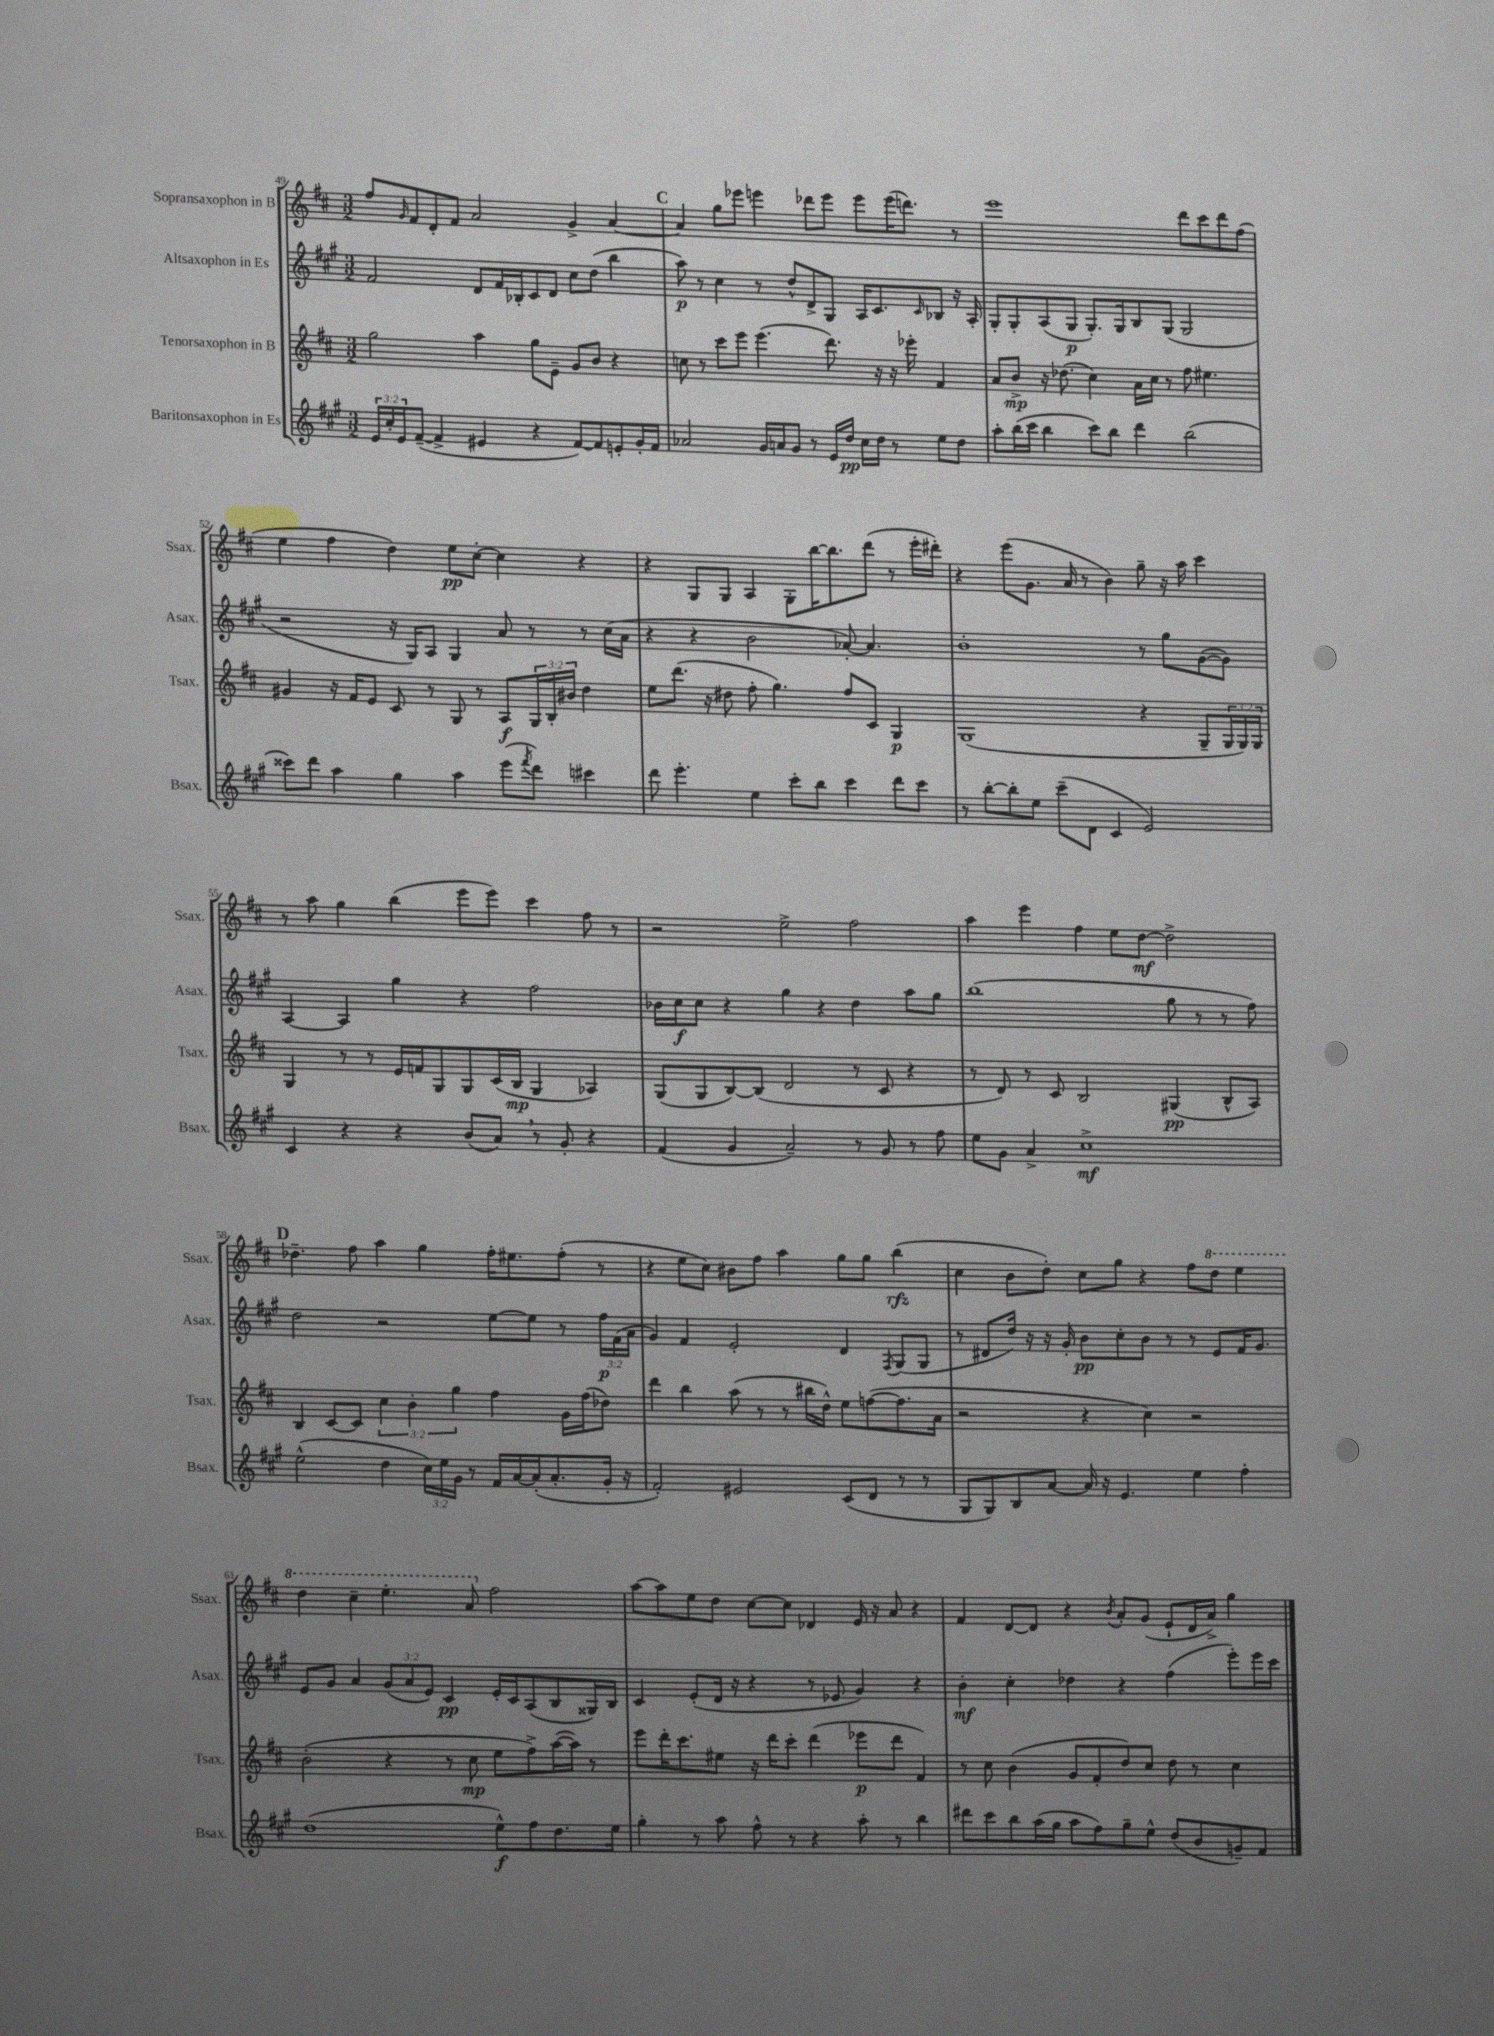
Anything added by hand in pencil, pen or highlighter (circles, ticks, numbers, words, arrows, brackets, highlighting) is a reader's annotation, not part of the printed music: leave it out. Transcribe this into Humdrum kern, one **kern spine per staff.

**kern	**dynam	**kern	**dynam	**kern	**dynam	**kern	**dynam
*part4	*part4	*part3	*part3	*part2	*part2	*part1	*part1
*staff4	*staff4	*staff3	*staff3	*staff2	*staff2	*staff1	*staff1
*I"Baritonsaxophon in Es	*	*I"Tenorsaxophon in B	*	*I"Altsaxophon in Es	*	*I"Sopransaxophon in B	*
*I'Bsax.	*	*I'Tsax.	*	*I'Asax.	*	*I'Ssax.	*
*clefG2	*	*clefG2	*	*clefG2	*	*clefG2	*
*k[f#c#g#]	*	*k[f#c#]	*	*k[f#c#g#]	*	*k[f#c#]	*
*M3/2	*	*M3/2	*	*M3/2	*	*M3/2	*
=49	=49	=49	=49	=49	=49	=49	=49
24e/LL	.	2gg\	.	2f#/	.	8ff#/L	.
24cc#'/	.	.	.	.	.	.	.
24e/J	.	.	.	.	.	.	.
.	.	.	.	.	.	16qqg/	.
([8f#~/J	.	.	.	.	.	8f#/	.
4f#^/]	.	.	.	.	.	8d'/	.
.	.	.	.	.	.	8f#/J	.
4e#X/	.	4aa\	.	8d/L	.	2a/	.
.	.	.	.	16f#/L	.	.	.
.	.	.	.	16B-X'/J	.	.	.
4r	.	8gg\L	.	8c#/	.	.	.
.	.	8e~\J	.	8d/J	.	.	.
[8f#/L)	.	8g/L	.	8cc#\L	.	4g^/	.
8f#/]	.	8b/J	.	(8dd\J	.	.	.
8en'/	.	4r	.	4bb\	.	[4a/	.
16g#'/L	.	.	.	.	.	.	.
16f#/JJ	.	.	.	.	.	.	.
!!LO:REH:place=s1:t=C
=50	=50	=50	=50	=50	=50	=50	=50
2a-X/	.	8ccn\	.	8aa\)	p	4a/]	.
.	.	8r	.	8r	.	.	.
.	.	8ccc#\L	.	4cc#\	.	8gg\L	.
.	.	8eee\J	.	.	.	8eee-X\J	.
16g#/LL	.	(4.eee\	.	8r	.	4eeen\	.
16an/J	.	.	.	.	.	.	.
8g#/J	.	.	.	8dd^^/L	.	.	.
8r	.	.	.	8d^/	.	8ddd-X\L	.
16e/LL	.	8.ddd\)	.	8G#/J	.	8eee\J	.
16dd/JJ	pp	.	.	.	.	.	.
16cc#\LL	.	.	.	16A/KL	.	8eee\L	.
16dd\JJ	.	16r	.	8.c#/	.	.	.
8r	.	16r	.	.	.	(16eee\K	.
.	.	16eee-X'\	.	.	.	8.dddn\J)	.
.	.	.	.	16qqc#/	.	.	.
8ee\L	.	4f#/	.	8B-X/J	.	.	.
8dd\J	.	.	.	16r	.	8r	.
.	.	.	.	16A'/	.	.	.
=51	=51	=51	=51	=51	=51	=51	=51
8aa'\L	.	8a/L	.	8G#'/L	.	1eee	.
(16bb\L	.	8b^/J	mp	8G#'/	.	.	.
16ccc#\JJ	.	.	.	.	.	.	.
4bb\	.	16r	.	(8A/	.	.	.
.	.	(8.dd-X\	.	.	.	.	.
.	.	.	.	8G#/J	p	.	.
8ccc#\L)	.	4cc#\)	.	8.G#'/L)	.	.	.
8bb\J	.	.	.	.	.	.	.
.	.	.	.	16G#/k	.	.	.
4ddd\	.	16a\LL	.	8B/	.	.	.
.	.	16cc#\JJ	.	.	.	.	.
.	.	8r	.	(8G#/J	.	.	.
(2bb\	.	8ff#\	.	2G#/	.	8ddd\L	.
.	.	4.ee#X\	.	.	.	8ccc#\	.
.	.	.	.	.	.	8ddd\	.
.	.	.	.	.	.	(8ff#\J	.
!!LO:LB:g=z
=52	=52	=52	=52	=52	=52	=52	=52
8ccc##X\L)	.	4g#X/	.	2r	.	4ee\	.
8ddd\J	.	.	.	.	.	.	.
4aa\	.	16r	.	.	.	4ff#\	.
.	.	16f#/KL	.	.	.	.	.
.	.	8e/J	.	.	.	.	.
4gg#\	.	8c#/	.	16r	.	4dd\)	.
.	.	.	.	16G#/KL)	.	.	.
.	.	8r	.	8A/J	.	.	.
4aa\	.	8G/	.	4G#/	.	8ee\L	pp
.	.	8r	.	.	.	[8cc#'\J	.
(8eee\L	.	8A/L	f	8a/	.	4cc#\]	.
8qfff#/	.	.	.	.	.	.	.
8ddd\J)	.	24G/L	.	8r	.	.	.
.	.	24B'/	.	.	.	.	.
.	.	24b#X/JJ	.	.	.	.	.
4ccc#X\	.	4dd\	.	8r	.	4r	.
.	.	.	.	(16cc#\LL	.	.	.
.	.	.	.	16a\JJ	.	.	.
=53	=53	=53	=53	=53	=53	=53	=53
8ddd\	.	8ee\L	.	4r	.	4r	.
4.eee'\	.	(8.ddd\J	.	.	.	.	.
.	.	.	.	4r	.	8G/L	.
.	.	16r	.	.	.	.	.
.	.	8dd#X\	.	.	.	8G/J	.
4ee\	.	8ff#'\	.	2b\	.	4A/	.
.	.	4.gg\)	.	.	.	.	.
8ccc#'\L	.	.	.	.	.	8G'\L	.
8bb\J	.	.	.	.	.	[16bb\K	.
.	.	.	.	.	.	8.bb\]	.
4ccc#\	.	8ff#/L	.	[8a-X'/)	.	.	.
.	.	8c#/J	.	4.a-/]	.	(8ddd\J	.
8ddd\L	.	4G/	p	.	.	8r	.
8ccc#\J	.	.	.	.	.	16eee'\LL	.
.	.	.	.	.	.	16ddd#X'\JJ)	.
=54	=54	=54	=54	=54	=54	=54	=54
8r	.	(1G	.	1b'	.	4r	.
[8bb'\L	.	.	.	.	.	.	.
8bb'\]	.	.	.	.	.	(8eee\L	.
8ee\J	.	.	.	.	.	8.g\J	.
(8ccc#~\L	.	.	.	.	.	.	.
.	.	.	.	.	.	16a/	.
8d\J	.	.	.	.	.	8r	.
4c#/	.	.	.	.	.	4b\)	.
2e/)	.	4r	.	8r	.	8gg~\	.
.	.	.	.	8gg#\L	.	16r	.
.	.	.	.	.	.	16aa\	.
.	.	8G~/L	.	([8g#\	.	4ccc#\	.
.	.	24G/L	.	8g#\J])	.	.	.
.	.	24G/)	.	.	.	.	.
.	.	24G/JJ	.	.	.	.	.
!!LO:LB:g=z
=55	=55	=55	=55	=55	=55	=55	=55
4c#/	.	4G/	.	[4A/	.	8r	.
.	.	.	.	.	.	8aa\	.
4r	.	8r	.	4A/]	.	4gg\	.
.	.	8r	.	.	.	.	.
4r	.	16e/LL	.	4gg#\	.	(4bb\	.
.	.	16fn/J	.	.	.	.	.
.	.	8G/	.	.	.	.	.
(8b/L	.	8G/	.	4r	.	8eee\L	.
8a,/J)	.	(16c#/L	.	.	.	8eee\J)	.
.	.	16B/JJ	mp	.	.	.	.
8r	.	4G/	.	2ff#\	.	4ccc#\	.
8g#'/	.	.	.	.	.	.	.
4r	.	4A-X/)	.	.	.	8ff#\	.
.	.	.	.	.	.	8r	.
=56	=56	=56	=56	=56	=56	=56	=56
(4f#/	.	(8G/L	.	16b-X\LL	.	2r	.
.	.	.	.	16cc#\J	f	.	.
.	.	8G/	.	8cc#\J	.	.	.
4g#/	.	[8B/)	.	4r	.	.	.
.	.	(8B/J]	.	.	.	.	.
2a~/)	.	2d/	.	4gg#\	.	2ee^\	.
.	.	.	.	4r	.	.	.
8r	.	8r	.	4dd\	.	2ff#\	.
8g#/	.	8c#/	.	.	.	.	.
8r	.	4r	.	8aa\L	.	.	.
8ff#\	.	.	.	8gg#\J	.	.	.
=57	=57	=57	=57	=57	=57	=57	=57
8ee\L	.	8r	.	(1bb	.	4aa\	.
8g#\J	.	8d/)	.	.	.	.	.
4a^/	.	8r	.	.	.	4eee\	.
.	.	8c#/	.	.	.	.	.
1cc#^	mf	2B/	.	.	.	4ff#\	.
.	.	.	.	.	.	8ee\L	.
.	.	.	.	.	.	[8dd\J	mf
.	.	(4G#X/	pp	8gg#\	.	2dd^\]	.
.	.	.	.	8r	.	.	.
.	.	8B^^/L	.	8r	.	.	.
.	.	8A/J)	.	8ff#\)	.	.	.
!!LO:LB:g=z
!!LO:REH:place=s1:t=D
=58	=58	=58	=58	=58	=58	=58	=58
(2ee^^\	.	4B/	.	2dd\	.	4.dd-X~\	.
.	.	[8c#/L	.	.	.	.	.
.	.	8c#/J]	.	.	.	8ff#\	.
4dd\	.	6cc#\	.	2r	.	4aa\	.
.	.	6b'\	.	.	.	.	.
24cc#\LL)	.	.	.	.	.	4gg\	.
24ee\	.	.	.	.	.	.	.
24g#\JJ	.	6gg\	.	.	.	.	.
8r	.	.	.	.	.	.	.
16f#/LL	.	4ff#\	.	[8ee\L	.	16ff#'\KL	.
[16a/	.	.	.	.	.	8.ee#X\	.
(16a'/J]	.	.	.	8ee\J]	.	.	.
8.a'/	.	.	.	.	.	.	.
.	.	16g\LL	.	8r	.	(8ff#'\J	.
.	.	(16ff#\J	.	.	.	.	.
16g#'/Jk	.	8dd-X\J)	.	24ff#\LL	p	8r	.
.	.	.	.	(24f#\	.	.	.
16r	.	.	.	.	.	.	.
.	.	.	.	24a\JJ	.	.	.
=59	=59	=59	=59	=59	=59	=59	=59
2f#'/)	.	4ddd\	.	4g#/)	.	4r	.
.	.	4bb\	.	4f#/	.	8ee\L	.
.	.	.	.	.	.	8cc#\J)	.
2e#X/	.	(8aa\	.	2e'/	.	8b#X\L	.
.	.	8r	.	.	.	8ff#\J	.
.	.	8r	.	.	.	4aa\	.
.	.	16bb#X\LL	.	.	.	.	.
.	.	16dd^^\JJ)	.	.	.	.	.
(8c#/L	.	8ee\L	.	4d/	.	8gg\L	.
8d/J	.	([8ffn\	.	.	.	8gg\J	.
.	.	.	.	8qF#/	.	.	.
8r	.	8.ff\]	.	(8G#/L	.	(4bb\	rfz
8r	.	.	.	8G#/J	.	.	.
.	.	16a\Jk	.	.	.	.	.
=60	=60	=60	=60	=60	=60	=60	=60
8G#/L	.	2r	.	8r	.	4cc#\	.
8G#/)	.	.	.	8d#X/L	.	.	.
8B/	.	.	.	16dd/Jk)	.	8b\L	.
.	.	.	.	16r	.	.	.
[8a/J	.	.	.	16r	.	8dd'\J)	.
.	.	.	.	16g#'/	.	.	.
16a/]	.	4r	.	8b\L	pp	8cc#\L	.
16r	.	.	.	.	.	.	.
4.e/	.	.	.	8cc#'\	.	8gg\J	.
.	.	4cc#\)	.	8b\J	.	4r	.
.	.	.	.	8r	.	.	.
4ee\	.	2r	.	8r	.	8ff#\L	.
*	*	*	*	*	*	*8va	*
.	.	.	.	8e/L	.	8ddd\J	.
4ff#'\	.	.	.	16f#/K	.	4eee\	.
.	.	.	.	8.g#/J	.	.	.
!!LO:LB:g=z
=61	=61	=61	=61	=61	=61	=61	=61
(1dd	.	(2b'\	.	8e/L	.	4ddd\	.
.	.	.	.	8g#/J	.	.	.
.	.	.	.	4a/	.	4ccc#~\	.
.	.	4r	.	(12g#/L	.	4.eee'\	.
.	.	.	.	12a/	.	.	.
.	.	.	.	12e/J)	.	.	.
.	.	8r	.	4c#/	pp	.	.
.	.	8cc#\	mp	.	.	8aa/	.
*	*	*	*	*	*	*X8va	*
8ee^^\L)	f	8ee\L	.	16e'/LL	.	2ff#\	.
.	.	.	.	16c#/J	.	.	.
8ff#\	.	8ff#^\)	.	(8A/	.	.	.
8.dd\	.	([16aa\L	.	8B/	.	.	.
.	.	16aa\JJ])	.	.	.	.	.
.	.	8r	.	16G##X/L)	.	.	.
16ee\Jk	.	.	.	16B/JJ	.	.	.
=62	=62	=62	=62	=62	=62	=62	=62
4gg#'\	.	8eee\L	.	4c#/	.	[8aa\L	.
.	.	16ddd'\K	.	.	.	8aa\]	.
.	.	8.ccc#\	.	.	.	.	.
8r	.	.	.	(8e'/L	.	8ee\	.
8aa\	.	8ee#X\J	.	16d/Jk	.	8dd\J	.
.	.	.	.	16r	.	.	.
8ff#^^\	.	16r	.	4r	.	[8cc#\L	.
.	.	16ddd\KL	.	.	.	.	.
8r	.	8ccc#'\J	.	.	.	8cc#\J]	.
4r	.	(4ddd\	.	8r	.	4d-X/	.
.	.	.	.	8e-X/	.	.	.
8aa'\	.	8eee-X\L	p	4g#/)	.	16e/	.
.	.	.	.	.	.	16r	.
8r	.	8ddd\J	.	.	.	8a/	.
4bb\	.	4f#/)	.	4r	.	4r	.
=63	=63	=63	=63	=63	=63	=63	=63
8ddd#X\L	.	8r	.	4b'\	mf	4f#/	.
8ccc#\	.	8cc#\	.	.	.	.	.
8bb\	.	(4b\	.	4cc#'\	.	[8d/L	.
(16aa\L	.	.	.	.	.	8d/J]	.
16gg#\JJ	.	.	.	.	.	.	.
8aa\L	.	8g/L	.	4dd-X\	.	4r	.
8ff#\)	.	8f#'/	.	.	.	.	.
.	.	.	.	.	.	8qb/	.
8gg#~\	.	8dd/)	.	4r	.	8a'/L	.
8ee^^\J	.	8cc#/J	.	.	.	(8g/J	.
(8dd/L	.	8dd\	.	(4ff#\	.	8e`/L	.
8b/	.	8r	.	.	.	16d/L	.
.	.	.	.	.	.	16a^/JJ)	.
8gn~/)	.	4cc#\	.	8eee'\L)	.	4gg\	.
8f#/J	.	.	.	16eee\L	.	.	.
.	.	.	.	16ccc#\JJ	.	.	.
==	==	==	==	==	==	==	==
*-	*-	*-	*-	*-	*-	*-	*-
